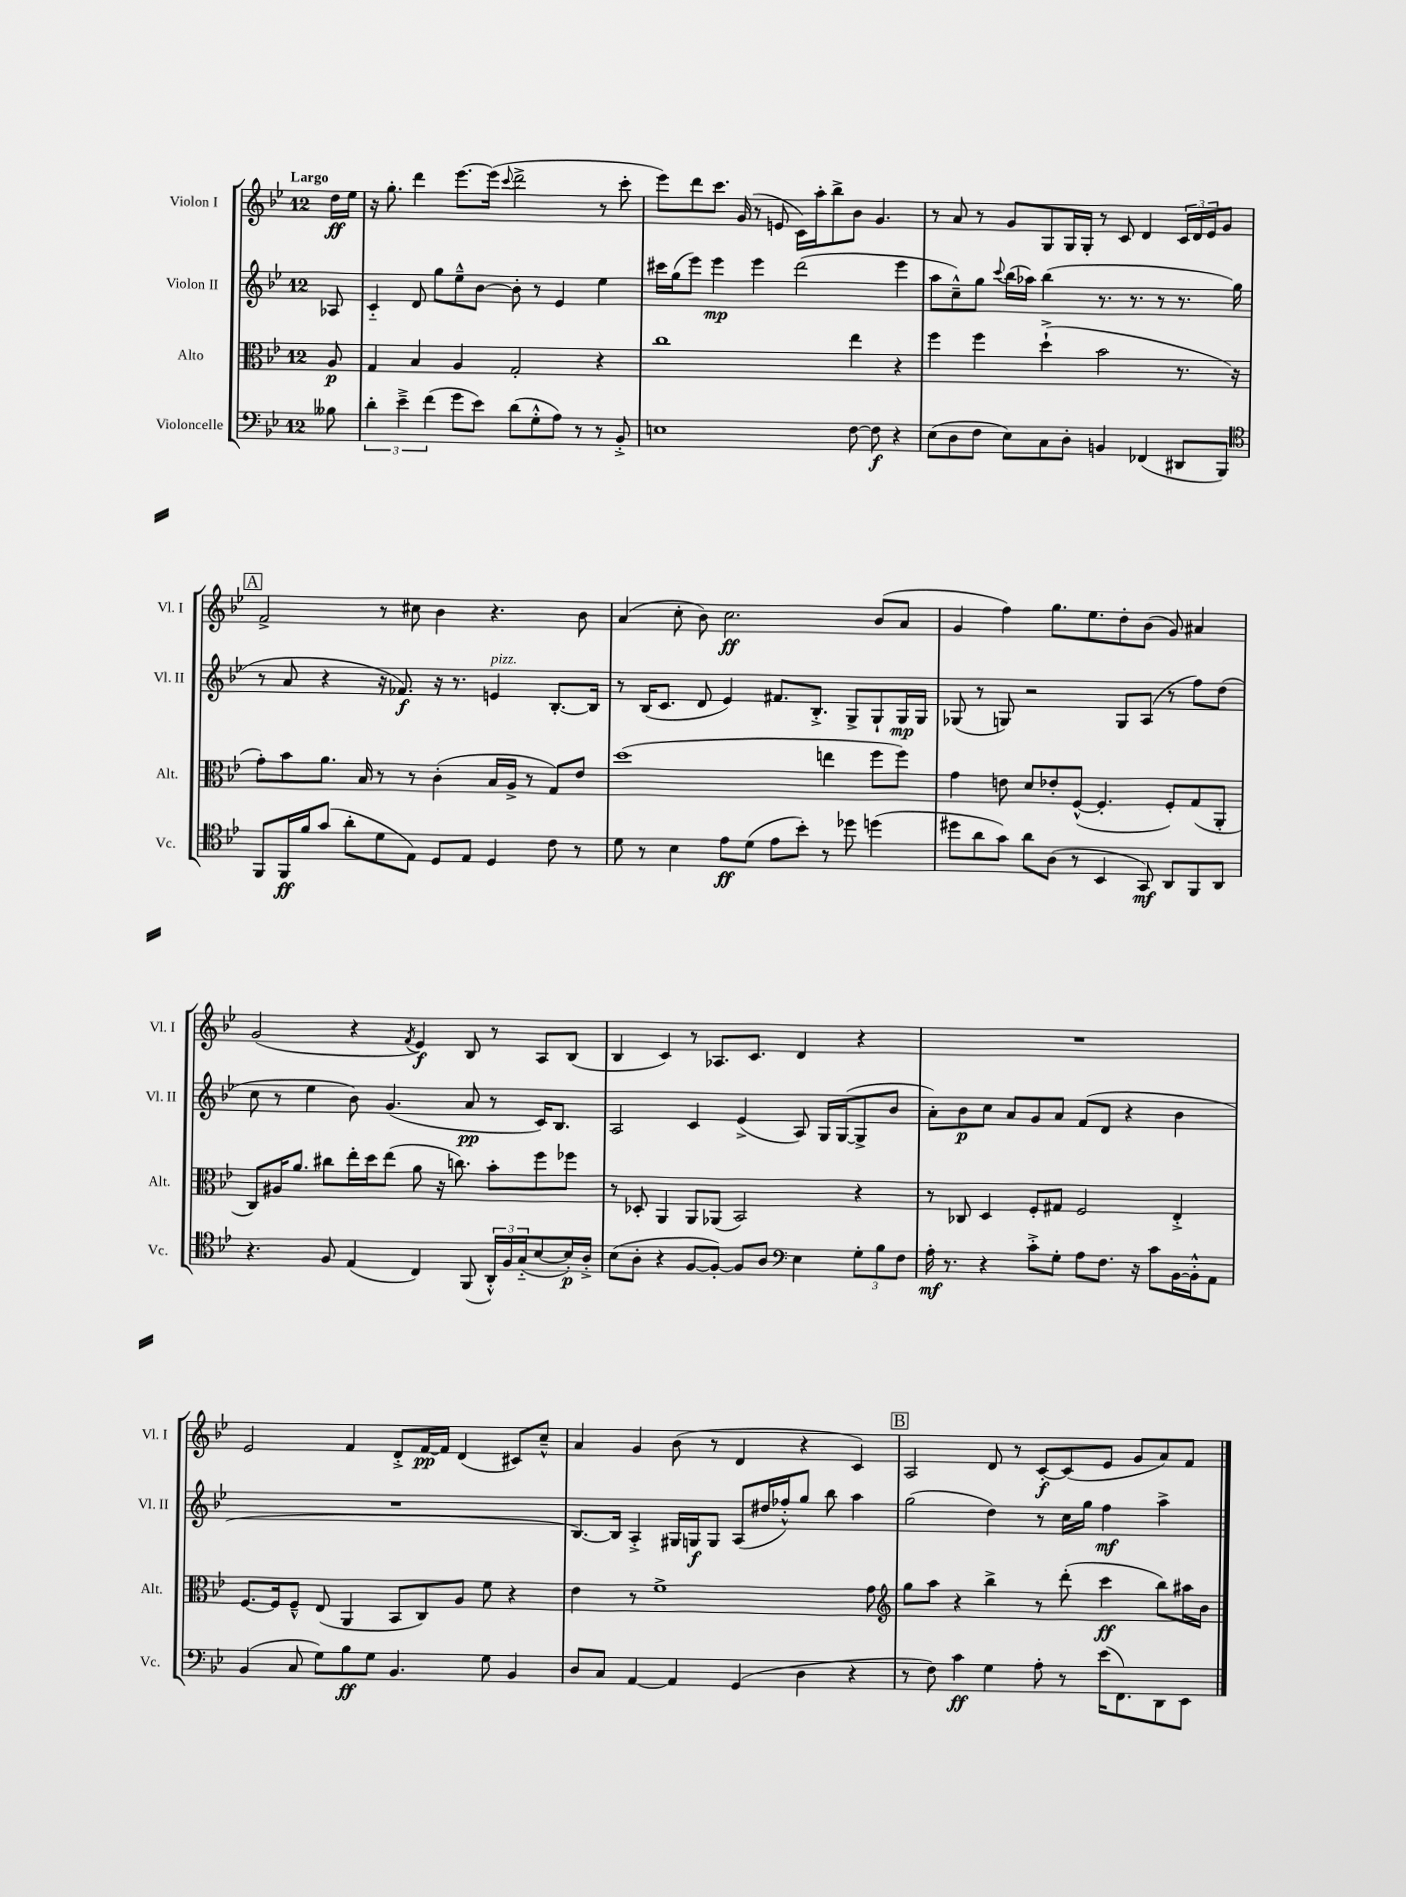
<<
\new StaffGroup <<
\new Staff = "s0" \with { instrumentName = "Violon I" shortInstrumentName = "Vl. I" } {
    \clef treble \key bes \major \once \override Staff.TimeSignature.style = #'single-digit \time 12/8 \partial 8 \tempo "Largo"
    d''16\ff ees''16 |
    r16 g''8.-. d'''4 ees'''8.~ ees'''16( \appoggiatura { c'''8 } d'''2-> r8 c'''8-. |
    ees'''8) d'''8 c'''8. g'16( r8 e'8 c'16) a''16-. bes''8-> bes'8 g'4. |
    r8 a'8 r8 g'8 g8 g16 g16-. r8 c'8 d'4 \tuplet 3/2 { c'16 d'16 ees'16 } g'8 |
    \mark \markup { \box "A" } f'2-> r8 cis''8 bes'4 r4. bes'8 |
    a'4( c''8-. bes'8) c''2.\ff bes'8( a'8 |
    g'4 f''4) g''8. ees''8. d''8-. bes'8( g'8) ais'4 |
    g'2( r4 \acciaccatura { f'8 } ees'4\f) bes8 r8 a8 bes8( |
    bes4 c'4) r8 aes8. c'8. d'4 r4 |
    R1. |
    ees'2 f'4 d'8-.-> f'16~\pp f'16 d'4( cis'8) c''8---^ |
    a'4 g'4 bes'8( r8 d'4 r4 c'4) |
    \mark \markup { \box "B" } a2 d'8 r8 c'8~-.\f c'8( ees'8 g'8 a'8) f'8 \bar "|." |
}
\new Staff = "s1" \with { instrumentName = "Violon II" shortInstrumentName = "Vl. II" } {
    \clef treble \key bes \major \once \override Staff.TimeSignature.style = #'single-digit \time 12/8 \partial 8
    aes8 |
    c'4-_ d'8 g''8 ees''8---^ bes'8~ bes'8-. r8 ees'4 ees''4 |
    cis'''16 g''16( ees'''8) ees'''4\mp ees'''4 d'''2( ees'''4 |
    a''8 c''8---^) g''8 \appoggiatura { c'''8 } bes''16( aes''16) bes''4( r8. r8. r8 r8. g''16 |
    \mark \markup { \box "A" } r8 a'8 r4 r16 fes'8.\f) r16 r8. e'4^\markup { \italic "pizz." } bes8.~-. bes16 |
    r8 bes16( c'8. d'8 ees'4) fis'8. bes8.-.-> g8-> g8-! g16\mp g16 |
    ges8( r8 g8) r2 g8 a8( r8 f''8) d''8( |
    c''8 r8 ees''4 bes'8) g'4.( a'8\pp r8 c'16) bes8. |
    a2 c'4 ees'4->( a8) g16 g16~( g8-> bes'8 |
    a'8-.) bes'8\p c''8 a'8 g'8 a'8 f'8( d'8 r4 bes'4 |
    R1. |
    bes8.~) bes16 a4-.-> gis16 g16\f g8 a8( dis''16 fes''16-.-^) g''8 bes''8 a''4 |
    \mark \markup { \box "B" } g''2( d''4) r8 c''16 g''16 f''4\mf a''4-> \bar "|." |
}
\new Staff = "s2" \with { instrumentName = "Alto" shortInstrumentName = "Alt." } {
    \clef alto \key bes \major \once \override Staff.TimeSignature.style = #'single-digit \time 12/8 \partial 8
    a8\p |
    g4 bes4 a4 g2-. r4 |
    c''1 ees''4 r4 |
    f''4 f''4 d''4-!->( bes'2 r8. r16 |
    \mark \markup { \box "A" } g'8-.) bes'8 a'8. bes16 r8 r8 c'4-.( bes16 a16-> r8 g8) ees'8 |
    d''1( e''4 f''8 f''8) |
    g'4 e'8 d'8 ees'8-. f8~-^( f4.-. f8-.) g8( a,8-. |
    c8) ais16 a'8. cis''8 ees''16-. d''16 ees''8( a'8 r16 c''8.) bes'8-. f''8 fes''8 |
    r8 des8-. a,4 a,8 aes,8( bes,2) r4 |
    r8 ces8 d4 f8-. gis8 f2 ees4-.-> |
    f8.~ f16 f8---^ ees8( a,4 bes,8 c8) a8 f'8 r4 |
    ees'4 r8 f'1-> g'8 |
    \mark \markup { \box "B" } \clef treble g''8 a''8 r4 bes''4-> r8 d'''8-.( c'''4\ff bes''8) ais''16 bes'16 \bar "|." |
}
\new Staff = "s3" \with { instrumentName = "Violoncelle" shortInstrumentName = "Vc." } {
    \clef bass \key bes \major \once \override Staff.TimeSignature.style = #'single-digit \time 12/8 \partial 8
    beses8 |
    \tuplet 3/2 { d'4-. ees'4---> f'4( } g'8 ees'8) d'8( g8-.-^ a8) r8 r8 bes,8-.-> |
    e1 f8~ f8\f r4 |
    ees8( d8 f8 ees8) c8 d8-. b,4 fes,4( dis,8 bes,,8) |
    \mark \markup { \box "A" } \clef tenor f,8 f,16\ff f'16 g'8( a'8-. d'8 ees8) d8 ees8 d4 c'8 r8 |
    d'8 r8 bes4 ees'8\ff d'8( ees'8 bes'8-.) r8 des''8 d''4( |
    dis''8 a'8 g'8) a'8 a8( r8 bes,4 g,8\mf) a,8 f,8 a,8 |
    r4. f8 ees4( c4) f,8( \tuplet 3/2 { a,16-.-^) f16 g16-_( } bes8~ bes16-.\p) a16-.-> |
    bes8( a8-. r4 f8~ f8~-.) f8 a8 \clef bass ees4 \tuplet 3/2 { g8-. bes8 f8 } |
    a16-.\mf r8. r4 c'8-.-> g8-. a8 f8. r16 c'8 bes,16~ bes,16-.-^ a,8 |
    bes,4( c8 g8) bes8\ff g8 bes,4. g8 bes,4 |
    d8 c8 a,4~ a,4 g,4( d4 r4 |
    \mark \markup { \box "B" } r8 f8) c'4\ff g4 a8-. r8 ees'16( f,8.) d,8 ees,8 \bar "|." |
}
>>
>>
\layout { \context { \Score \remove "Bar_number_engraver" } }
